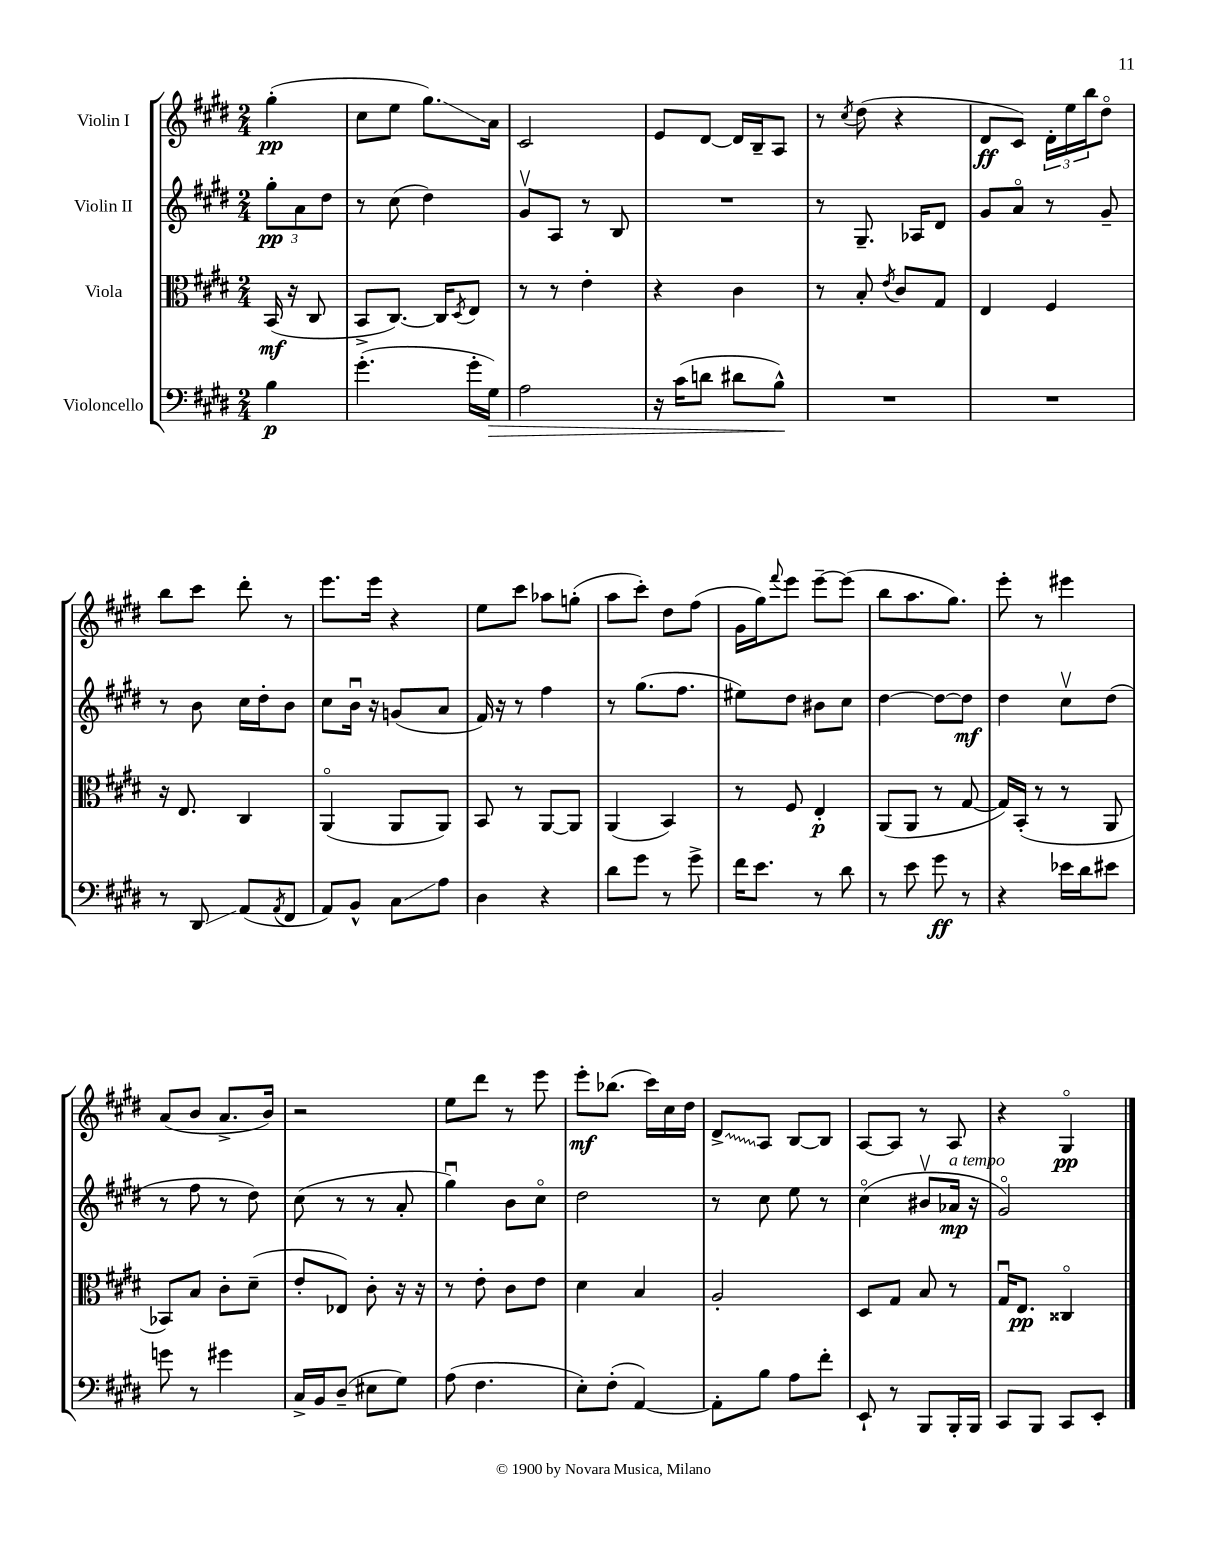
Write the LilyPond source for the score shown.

<<
\new StaffGroup <<
\new Staff = "s0" \with { instrumentName = "Violin I" } {
    \clef treble \key e \major \numericTimeSignature \time 2/4 \partial 4
    gis''4-.\pp( |
    cis''8 e''8 gis''8.\glissando) a'16 |
    cis'2 |
    e'8 dis'8~ dis'16 b16-- a8 |
    r8 \acciaccatura { cis''8 } dis''8( r4 |
    dis'8\ff cis'8) \tuplet 3/2 { dis'16-. e''16 b''16 } dis''8\flageolet |
    b''8 cis'''8 dis'''8-. r8 |
    e'''8. e'''16 r4 |
    e''8 cis'''8 aes''8 g''8-.( |
    a''8 cis'''8-.) dis''8 fis''8( |
    gis'16 gis''16) \appoggiatura { fis'''8 } e'''8 e'''8~-- e'''8( |
    b''8 a''8. gis''8.) |
    e'''8-. r8 eis'''4 |
    a'8( b'8 a'8.-> b'16) |
    r2 |
    e''8 dis'''8 r8 e'''8 |
    e'''8-.\mf bes''8.( cis'''16) cis''16 dis''16 |
    \once \override Glissando.style = #'zigzag dis'8->\glissando a8 b8~ b8 |
    a8~ a8 r8 a8 |
    r4 gis4\flageolet\pp \bar "|." |
}
\new Staff = "s1" \with { instrumentName = "Violin II" } {
    \clef treble \key e \major \numericTimeSignature \time 2/4 \partial 4
    \tuplet 3/2 { gis''8-.\pp a'8 dis''8 } |
    r8 cis''8( dis''4) |
    gis'8\upbow a8 r8 b8 |
    R2 |
    r8 gis8.-- aes16 dis'8 |
    gis'8 a'8\flageolet r8 gis'8-- |
    r8 b'8 cis''16 dis''16-. b'8 |
    cis''8 b'16\downbow r16 g'8( a'8 |
    fis'16) r16 r8 fis''4 |
    r8 gis''8.( fis''8. |
    eis''8) dis''8 bis'8 cis''8 |
    dis''4~ dis''8~ dis''8\mf |
    dis''4 cis''8\upbow dis''8( |
    r8 fis''8 r8 dis''8) |
    cis''8( r8 r8 a'8-. |
    gis''4\downbow) b'8 cis''8\flageolet |
    dis''2 |
    r8 cis''8 e''8 r8 |
    cis''4\flageolet( bis'8\upbow aes'16\mp^\markup { \italic "a tempo" } r16 |
    gis'2\flageolet) \bar "|." |
}
\new Staff = "s2" \with { instrumentName = "Viola" } {
    \clef alto \key e \major \numericTimeSignature \time 2/4 \partial 4
    b,16\mf( r16 cis8 |
    b,8-> cis8.~) cis16 \acciaccatura { dis8 } e8 |
    r8 r8 e'4-. |
    r4 cis'4 |
    r8 b8-. \acciaccatura { e'8 } cis'8 gis8 |
    e4 fis4 |
    r16 e8. cis4 |
    a,4\flageolet( a,8 a,8) |
    b,8 r8 a,8~ a,8 |
    a,4( b,4) |
    r8 fis8 e4-.\p |
    a,8( a,8 r8 gis8~ |
    gis16) b,16-.( r8 r8 a,8 |
    bes,8) b8 cis'8-. dis'8--( |
    e'8-. ees8) cis'8-. r16 r16 |
    r8 e'8-. cis'8 e'8 |
    dis'4 b4 |
    a2-. |
    dis8 gis8 b8 r8 |
    gis16\downbow e8.\pp cisis4\flageolet \bar "|." |
}
\new Staff = "s3" \with { instrumentName = "Violoncello" } {
    \clef bass \key e \major \numericTimeSignature \time 2/4 \partial 4
    b4\p |
    gis'4.-.( gis'16-. gis16\>) |
    a2 |
    r16 cis'16( d'8 dis'8 b8-^\!) |
    R2 |
    R2 |
    r8 dis,8\glissando a,8( \acciaccatura { a,8 } fis,8 |
    a,8) b,8-^ cis8\glissando a8 |
    dis4 r4 |
    dis'8 gis'8 r8 gis'8-> |
    fis'16 e'8. r8 dis'8 |
    r8 e'8 gis'8\ff r8 |
    r4 ees'16 dis'16 eis'8 |
    g'8 r8 gis'4 |
    cis16-> b,16 dis8--( eis8 gis8) |
    a8( fis4. |
    e8-.) fis8-.( a,4~) |
    a,8-. b8 a8 fis'8-. |
    e,8-! r8 b,,8 b,,16-. b,,16 |
    cis,8 b,,8 cis,8 e,8-. \bar "|." |
}
>>
>>
\layout { \context { \Score \remove "Bar_number_engraver" } }
